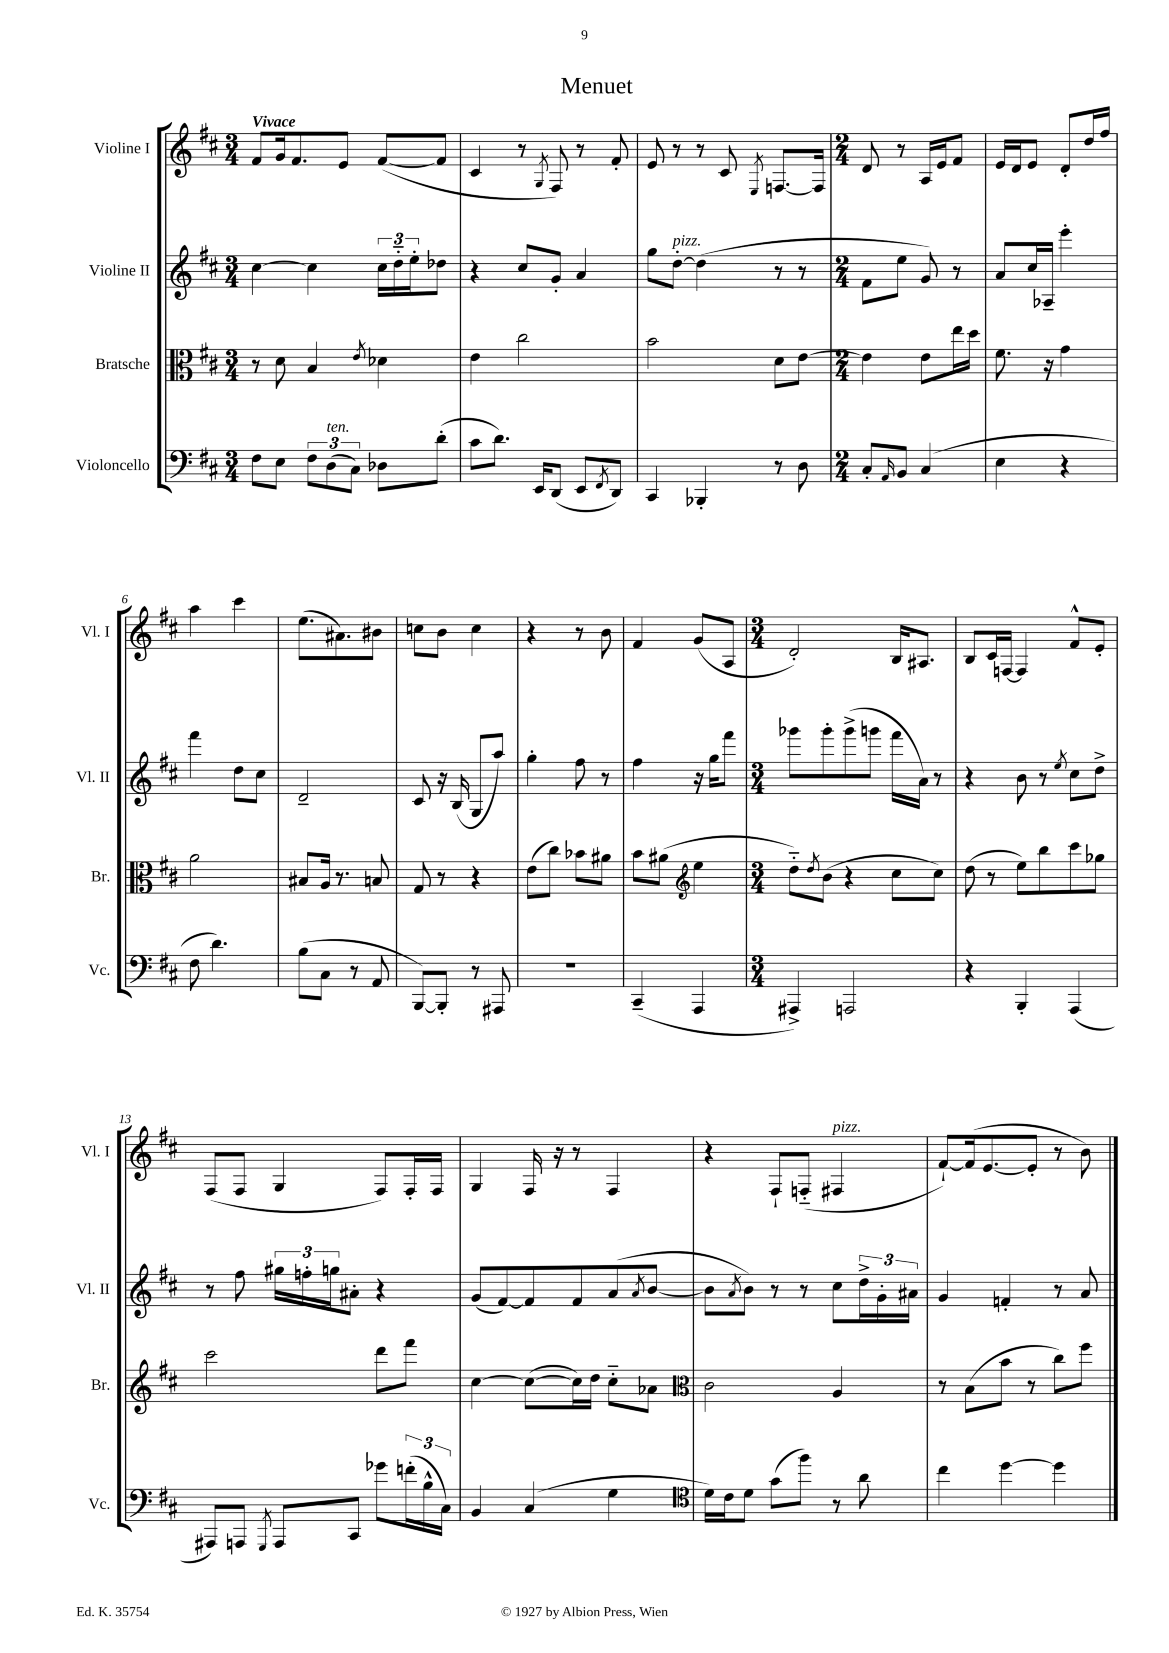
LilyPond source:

\header { title = "Menuet" }
<<
\new StaffGroup <<
\new Staff = "s0" \with { instrumentName = "Violine I" shortInstrumentName = "Vl. I" } {
    \clef treble \key d \major \numericTimeSignature \time 3/4 \tempo "Vivace"
    fis'8 g'16 fis'8. e'8 fis'8~( fis'8 |
    cis'4 r8 \acciaccatura { g8 } fis8) r8 fis'8-. |
    e'8 r8 r8 cis'8 \acciaccatura { e8 } f8.~ f16 |
    \numericTimeSignature \time 2/4 d'8 r8 a16 e'16 fis'8 |
    e'16 d'16 e'8 d'8-. d''16 fis''16 |
    a''4 cis'''4 |
    e''8.( ais'8.) bis'8 |
    c''8 b'8 c''4 |
    r4 r8 b'8 |
    fis'4 g'8( a8 |
    \numericTimeSignature \time 3/4 d'2-.) b16 ais8. |
    b8 cis'16 f16~ f4 fis'8-^ e'8-. |
    fis8( fis8 g4 fis8) fis16-. fis16 |
    g4 fis16 r16 r8 fis4 |
    r4 fis8-! f8-_( fis4^\markup { \italic "pizz." } |
    fis'8~-!) fis'16( e'8.~ e'8-. r8 b'8) \bar "|." |
}
\new Staff = "s1" \with { instrumentName = "Violine II" shortInstrumentName = "Vl. II" } {
    \clef treble \key d \major \numericTimeSignature \time 3/4
    cis''4~ cis''4 \tuplet 3/2 { cis''16 d''16-_ e''16-. } des''8 |
    r4 cis''8 g'8-. a'4 |
    g''8 d''8~-.^\markup { \italic "pizz." } d''4( r8 r8 |
    \numericTimeSignature \time 2/4 fis'8 e''8 g'8) r8 |
    a'8 cis''16 aes16-- e'''4-. |
    fis'''4 d''8 cis''8 |
    d'2-- |
    cis'8 r16 b16( g8 a''8) |
    g''4-. fis''8 r8 |
    fis''4 r16 g''16 fis'''8 |
    \numericTimeSignature \time 3/4 ges'''8 ges'''8-. ges'''8->( g'''8 fis'''16 a'16) r8 |
    r4 b'8 r8 \acciaccatura { e''8 } cis''8 d''8-> |
    r8 fis''8 \tuplet 3/2 { gis''16 f''16-. g''16 } ais'8-. r4 |
    g'8( fis'8~) fis'8 fis'8 a'8( \acciaccatura { a'8 } b'8~ |
    b'8 \acciaccatura { a'8 } b'8) r8 r8 cis''8 \tuplet 3/2 { d''16-> g'16-. ais'16 } |
    g'4 f'4-. r8 a'8 \bar "|." |
}
\new Staff = "s2" \with { instrumentName = "Bratsche" shortInstrumentName = "Br." } {
    \clef alto \key d \major \numericTimeSignature \time 3/4
    r8 d'8 b4 \acciaccatura { e'8 } des'4 |
    e'4 cis''2 |
    b'2 d'8 e'8~ |
    \numericTimeSignature \time 2/4 e'4 e'8 e''16 d''16 |
    fis'8. r16 g'4 |
    a'2 |
    bis8 a16 r8. b8 |
    g8 r8 r4 |
    e'8( cis''8) bes'8 ais'8 |
    b'8 ais'8( \clef treble e''4 |
    \numericTimeSignature \time 3/4 d''8-_) \acciaccatura { d''8 } b'8( r4 cis''8 cis''8) |
    d''8( r8 e''8) b''8 cis'''8 ges''8 |
    cis'''2 d'''8 fis'''8 |
    cis''4~ cis''8~( cis''16) d''16 cis''8-_ aes'8 |
    \clef alto cis'2 a4 |
    r8 b8( b'8 r8 cis''8) fis''8 \bar "|." |
}
\new Staff = "s3" \with { instrumentName = "Violoncello" shortInstrumentName = "Vc." } {
    \clef bass \key d \major \numericTimeSignature \time 3/4
    fis8 e8 \tuplet 3/2 { fis8 d8^\markup { \italic "ten." }( cis8) } des8 d'8-.( |
    cis'8 d'8.) e,16 d,8( e,8 \acciaccatura { fis,8 } d,8) |
    cis,4 bes,,4-. r8 d8 |
    \numericTimeSignature \time 2/4 cis8-. \grace { a,16 } b,8 cis4( |
    e4 r4 |
    fis8 d'4.) |
    b8( cis8 r8 a,8 |
    b,,8~) b,,8-. r8 ais,,8 |
    r2 |
    cis,4--( a,,4 |
    \numericTimeSignature \time 3/4 ais,,4->) a,,2 |
    r4 b,,4-. a,,4( |
    ais,,8) a,,8 \acciaccatura { g,,8 } a,,8 cis,8 ges'8 \tuplet 3/2 { f'16-.( b16-^ cis16) } |
    b,4 cis4( g4 |
    \clef tenor d'16) cis'16 d'8 g'8( fis''8) r8 a'8 |
    cis''4 d''4~ d''4 \bar "|." |
}
>>
>>
